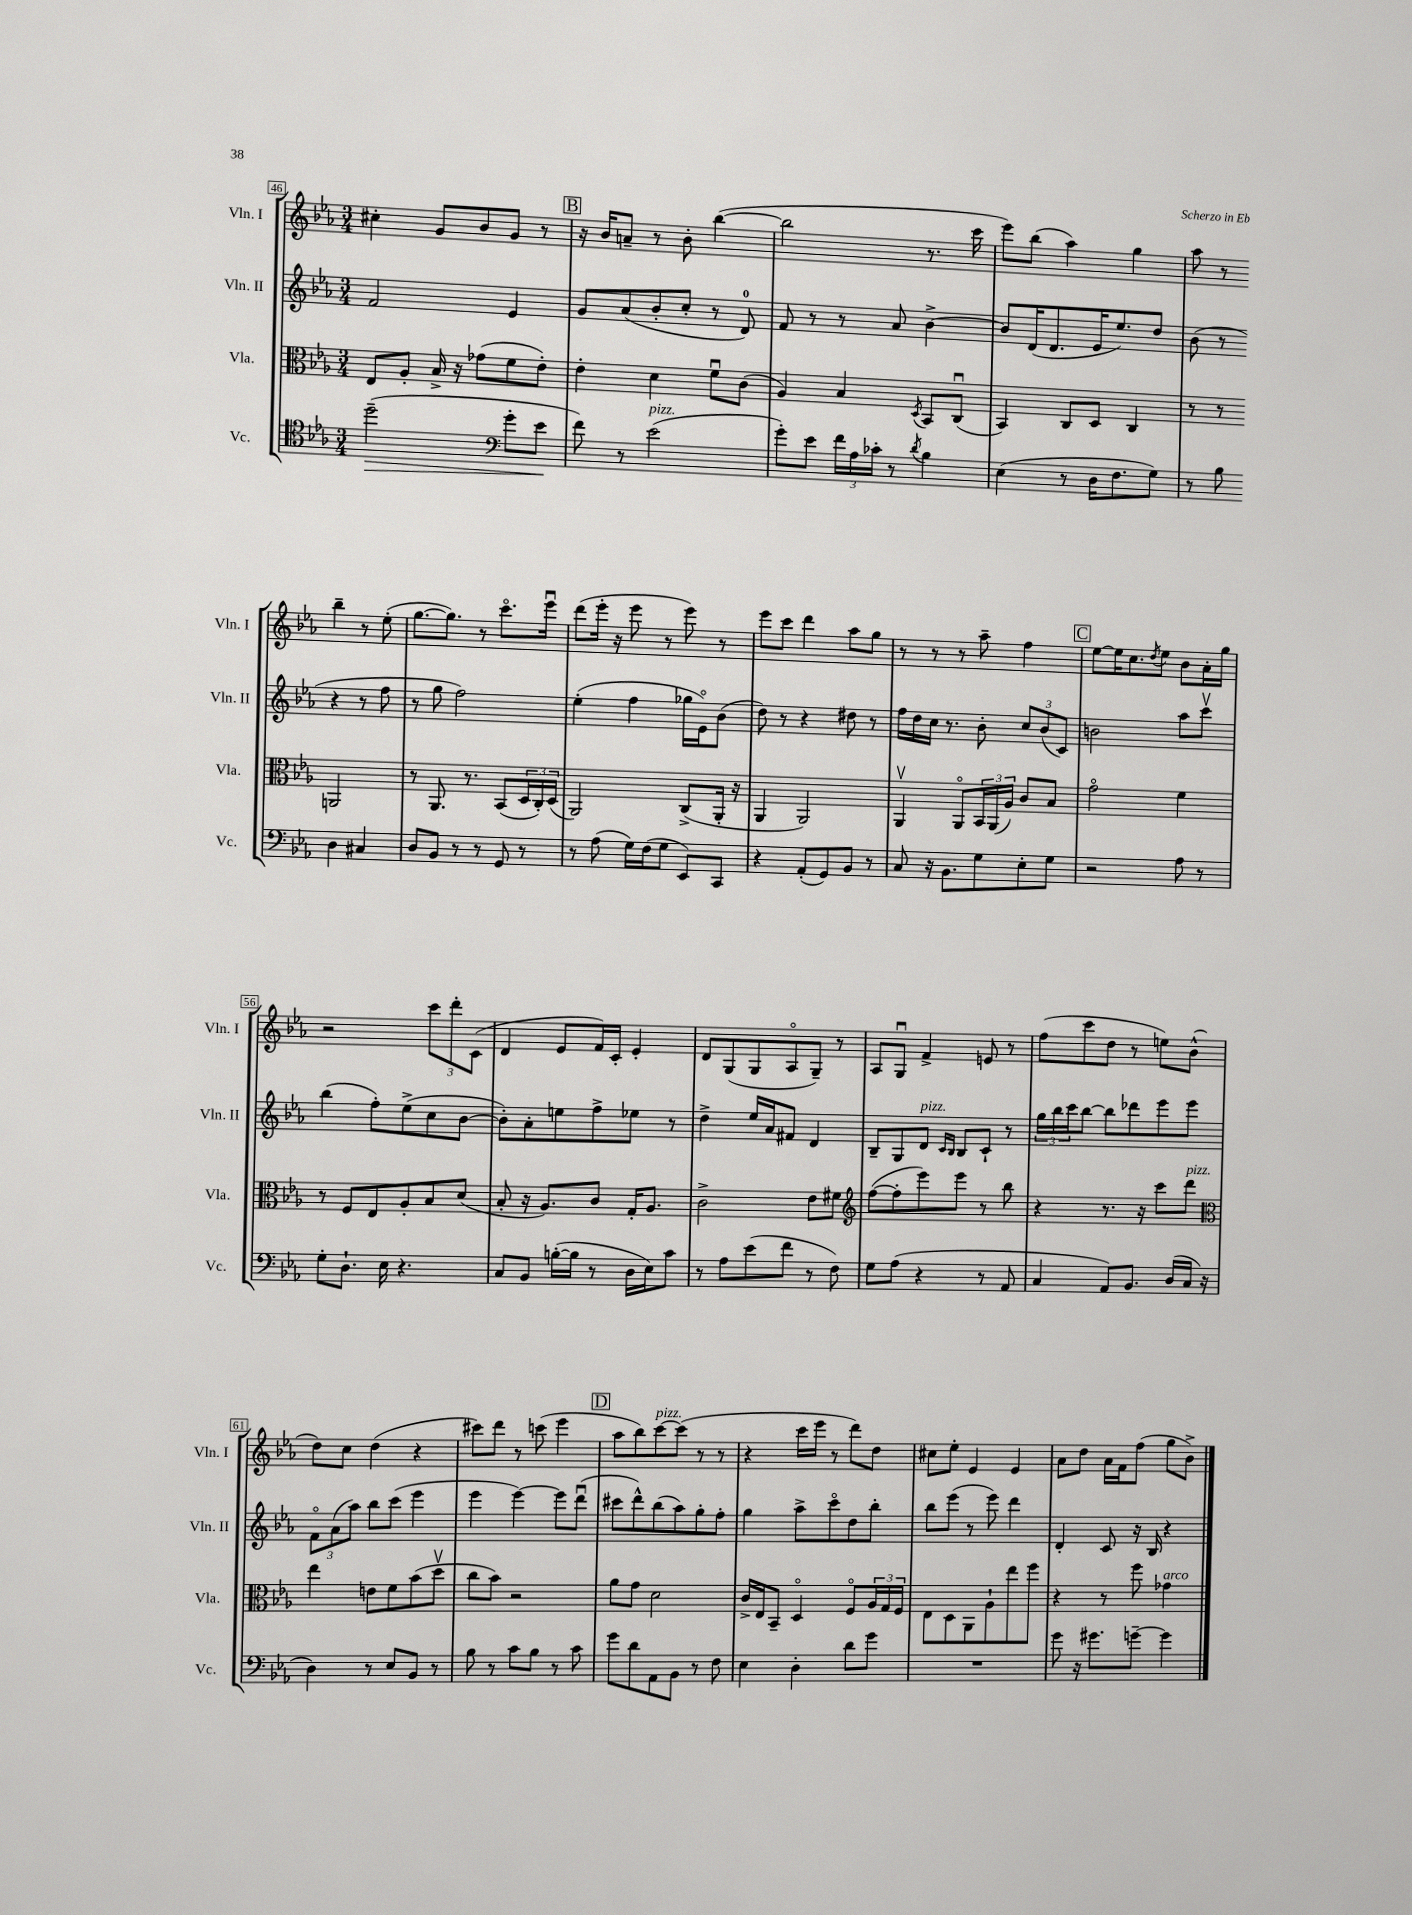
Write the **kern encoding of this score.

**kern	**dynam	**kern	**kern	**kern
*part4	*part4	*part3	*part2	*part1
*staff4	*staff4	*staff3	*staff2	*staff1
*I"Vc.	*	*I"Vla.	*I"Vln. II	*I"Vln. I
*I'Vc.	*	*I'Vla.	*I'Vln. II	*I'Vln. I
*clefC4	*	*clefC3	*clefG2	*clefG2
*k[b-e-a-]	*	*k[b-e-a-]	*k[b-e-a-]	*k[b-e-a-]
*M3/4	*	*M3/4	*M3/4	*M3/4
=46	=46	=46	=46	=46
!	!LO:HP:b	!	!	!
(2dd~\	>	8E-/L	2f/	4cc#X'\
.	.	8A-'/J	.	.
.	.	16B-^/	.	8g/L
.	.	16r	.	.
.	.	(8g-X\L	.	8b-/
*clefF4	*	*	*	*
8g'\L	.	8f\	4e-/	8g/J
8e-\J	.	8e-'\J)	.	8r
.	]	.	.	.
!!LO:REH:place=s1:t=B
=47	=47	=47	=47	=47
8f\)	.	4e-'\	8g/L	16r
.	.	.	.	16b-/KL
8r	.	.	(8a-/	8an~/J
!LO:TX:a:i:t=pizz.	!	!	!	!
(2e-\	.	4d\	8b-'/	8r
.	.	.	8cc'/J	8b-'\
.	.	8fu\L	8r	([4bb-\
.	.	(8c\J	8d/)	.
=48	=48	=48	=48	=48
8g'\L)	.	4A-/)	8f/	2bb-\]
8e-\J	.	.	8r	.
24f\LL	.	4B-/	8r	.
24A-\	.	.	.	.
24c-X'\JJ	.	.	.	.
8r	.	.	8a-/	.
8qd/	.	8qD/	.	.
4B-\	.	8BB-/L	[4b-^\	8.r
.	.	(8Cu/J	.	.
.	.	.	.	16ccc\
=49	=49	=49	=49	=49
(4E-\	.	4BB-/)	8b-/L]	8eee-\L)
.	.	.	(16d/K	(8bb-\J
.	.	.	8.d/	.
8r	.	8C/L	.	4aa-\)
16D\KL	.	8D/J	16e-/K	.
8.F\	.	.	8.ee-/)	.
.	.	4C/	.	4gg\
8G\J)	.	.	8dd/J	.
=50	=50	=50	=50	=50
8r	.	8r	(8b-\	8aa-\
8B-\	.	8r	8r	8r
4D\	.	2AAn/	4r	4bb-~\
4C#X/	.	.	8r	8r
.	.	.	8ff\	(8ee-'\
!!LO:LB:g=z
=51	=51	=51	=51	=51
8D/L	.	8r	8r	[8.gg\L
8BB-/J	.	8.AA-/	8gg\	.
.	.	.	.	8.gg\J])
8r	.	.	2ff\)	.
.	.	8.r	.	.
8r	.	.	.	8r
8GG/	.	(8BB-/L	.	8.ccc\L
8r	.	24D/L	.	.
.	.	24C'/)	.	.
.	.	.	.	16eee-u\Jk
.	.	(24D/JJ	.	.
=52	=52	=52	=52	=52
8r	.	2AA-/)	(4ee-'\	(8ddd\L
(8A-\	.	.	.	16eee-'\Jk
.	.	.	.	16r
16G\LL)	.	.	4ff\	8eee-\
(16F\J	.	.	.	.
8G\J	.	.	.	8r
8EE-/L)	.	(8C^/L	16gg-X\LL	8eee-\)
.	.	.	16e-\J)	.
8CC/J	.	16AA-'/Jk	(8b-\J	8r
.	.	16r	.	.
=53	=53	=53	=53	=53
4r	.	4AA-/	8dd\)	8eee-\L
.	.	.	8r	8ccc\J
(8AA-'/L	.	2AA-/)	4r	4ddd\
8GG/)	.	.	.	.
8BB-/J	.	.	8dd#X\	8aa-\L
8r	.	.	8r	8gg\J
=54	=54	=54	=54	=54
8C/	.	4AA-v/	16ff\LL	8r
.	.	.	16dd\	.
16r	.	.	16cc\JJ	8r
8.BB-\L	.	.	8.r	.
.	.	8AA-/L	.	8r
8G\	.	24BB-/L	8b-'\	8aa-~\
.	.	(24AA-/	.	.
.	.	24A-/JJ)	.	.
8E-'\	.	8c/L	12cc/L	4ff\
.	.	.	(12b-/	.
8G\J	.	8B-/J	.	.
.	.	.	12c/J)	.
!!LO:REH:place=s1:t=C
=55	=55	=55	=55	=55
2r	.	2g\	2bn\	[8ee-\L
.	.	.	.	16ee-\K]
.	.	.	.	8.cc\
.	.	.	.	8qdd/
.	.	.	.	8ee-\J
8A-\	.	4f\	8aa-\L	8b-\L
8r	.	.	8cccv\J	16a-'\L
.	.	.	.	16gg\JJ
!!LO:LB:g=z
=56	=56	=56	=56	=56
8G'\L	.	8r	(4bb-\	2r
8.D`\J	.	8F/L	.	.
.	.	8E-/	8ff'\L)	.
16E-\	.	.	.	.
4.r	.	8A-'/	(8ee-^\	.
.	.	8B-/	8cc\	12ccc\L
.	.	.	.	12ddd'\
.	.	(8d/J	[8b-\J	.
.	.	.	.	(12c\J
=57	=57	=57	=57	=57
8C/L	.	8B-'/	8b-'\L])	4d/
8BB-/J	.	16r	8a-'\	.
.	.	8.A-/L)	.	.
([16Bn'\LL	.	.	8een\	8e-/L
16B\JJ]	.	.	.	.
8r	.	8c/J	8ff^\	16f/L)
.	.	.	.	16c'/JJ
16D\LL	.	16G'/KL	8ee-X\J	4e-'/
16E-\J)	.	8.A-/J	.	.
8c\J	.	.	8r	.
=58	=58	=58	=58	=58
8r	.	2c^\	4dd^\	8d/L
8A-\L	.	.	.	(8G/
(8e-\	.	.	16ee-/LL	8G/
.	.	.	16a-/J	.
8f\J	.	.	8f#X/J	8A-/
8r	.	8e-\L	4d/	8G~/J)
8F\)	.	8f#X\J	.	8r
=59	=59	=59	=59	=59
*	*	*clefG2	*	*
8G\L	.	([8ff\L	8B-~/L	8A-/L
(8A-\J	.	8ff'\]	8G/	8Gu/J
!	!	!	!LO:TX:a:i:t=pizz.	!
4r	.	8eee-\)	8d/J	4f^/
.	.	.	16qqc/LL	.
.	.	.	16qqB-/JJ	.
.	.	8eee-\J	8B-/L	.
8r	.	8r	8c`/J	8en/
8AA-/	.	8bb-\	8r	8r
=60	=60	=60	=60	=60
4C/	.	4r	24gg\LL	(8ff\L
.	.	.	24bb-\	.
.	.	.	24ccc\J	.
.	.	.	[8bb-\J	8ccc\
8AA-/L)	.	8.r	8bb-\L]	8dd\J
8.BB-/J	.	.	8ddd-X\	8r
.	.	16r	.	.
.	.	8ccc\L	8eee-\	8een\L)
(16D/LL	.	.	.	.
!	!	!LO:TX:a:i:t=pizz.	!	!
16C/JJ	.	8ddd\J	8eee-\J	(8b-^^\J
16r	.	.	.	.
!!LO:LB:g=z
=61	=61	=61	=61	=61
*	*	*clefC3	*	*
4D\)	.	4ee-\	12f\L	8dd\L)
.	.	.	(12a-\	.
.	.	.	.	8cc\J
.	.	.	12aa-\J)	.
8r	.	8en\L	8bb-\L	(4dd\
8E-/L	.	8f\	(8ccc\J	.
8BB-/J	.	(8b-\	4eee-\	4r
8r	.	8ddv\J	.	.
=62	=62	=62	=62	=62
8B-\	.	8cc\L	4eee-\	8ccc#X\L)
8r	.	8b-\J)	.	8ddd\J
8c\L	.	2r	[4eee-\)	8r
8B-\J	.	.	.	(8cccn\
8r	.	.	8eee-\L]	4eee-\
8c\	.	.	(8dddu\J	.
!!LO:REH:place=s1:t=D
=63	=63	=63	=63	=63
8g\L	.	8a-\L	8ccc#X\L	8aa-\L
8d\	.	8g\J	8ddd^^\)	8bb-\)
!	!	!	!	!LO:TX:a:i:t=pizz.
8AA-\	.	2d\	(8bb-\	[8ccc\
8BB-\J	.	.	8aa-\)	(8ccc\J]
8r	.	.	8gg'\	8r
8F\	.	.	8ff'\J	8r
=64	=64	=64	=64	=64
4E-\	.	16c^/LL	4gg\	4r
.	.	16E-/J	.	.
.	.	8BB-~/J	.	.
4D'\	.	4D/	8aa-^\L	16ccc\LL
.	.	.	.	16eee-\JJ
.	.	.	8ccc\	8r
8d\L	.	8F/L	8dd\	8ddd\L)
8g\J	.	24A-/L	8bb-'\J	8dd\J
.	.	24G/	.	.
.	.	24F/JJ	.	.
=65	=65	=65	=65	=65
2.r	.	8E-\L	8bb-\L	8cc#X\L
.	.	8D\	(8eee-\J	8ee-'\J
.	.	8AA-\	8r	4e-/
.	.	8A-`\	8eee-\)	.
.	.	8ee-\	4ddd\	4e-/
.	.	8ff\J	.	.
=66	=66	=66	=66	=66
8g\	.	4r	4d'/	8a-\L
16r	.	.	.	8dd\J
8.g#X\L	.	.	.	.
.	.	8r	8c/	16a-\LL
.	.	.	.	16f\J
[8gn~\J	.	8ff\	16r	(8ff\J
.	.	.	16B-/	.
!	!	!LO:TX:a:i:t=arco	!	!
4g\]	.	4g-X\	4r	8gg\L
.	.	.	.	8b-^\J)
==	==	==	==	==
*-	*-	*-	*-	*-
